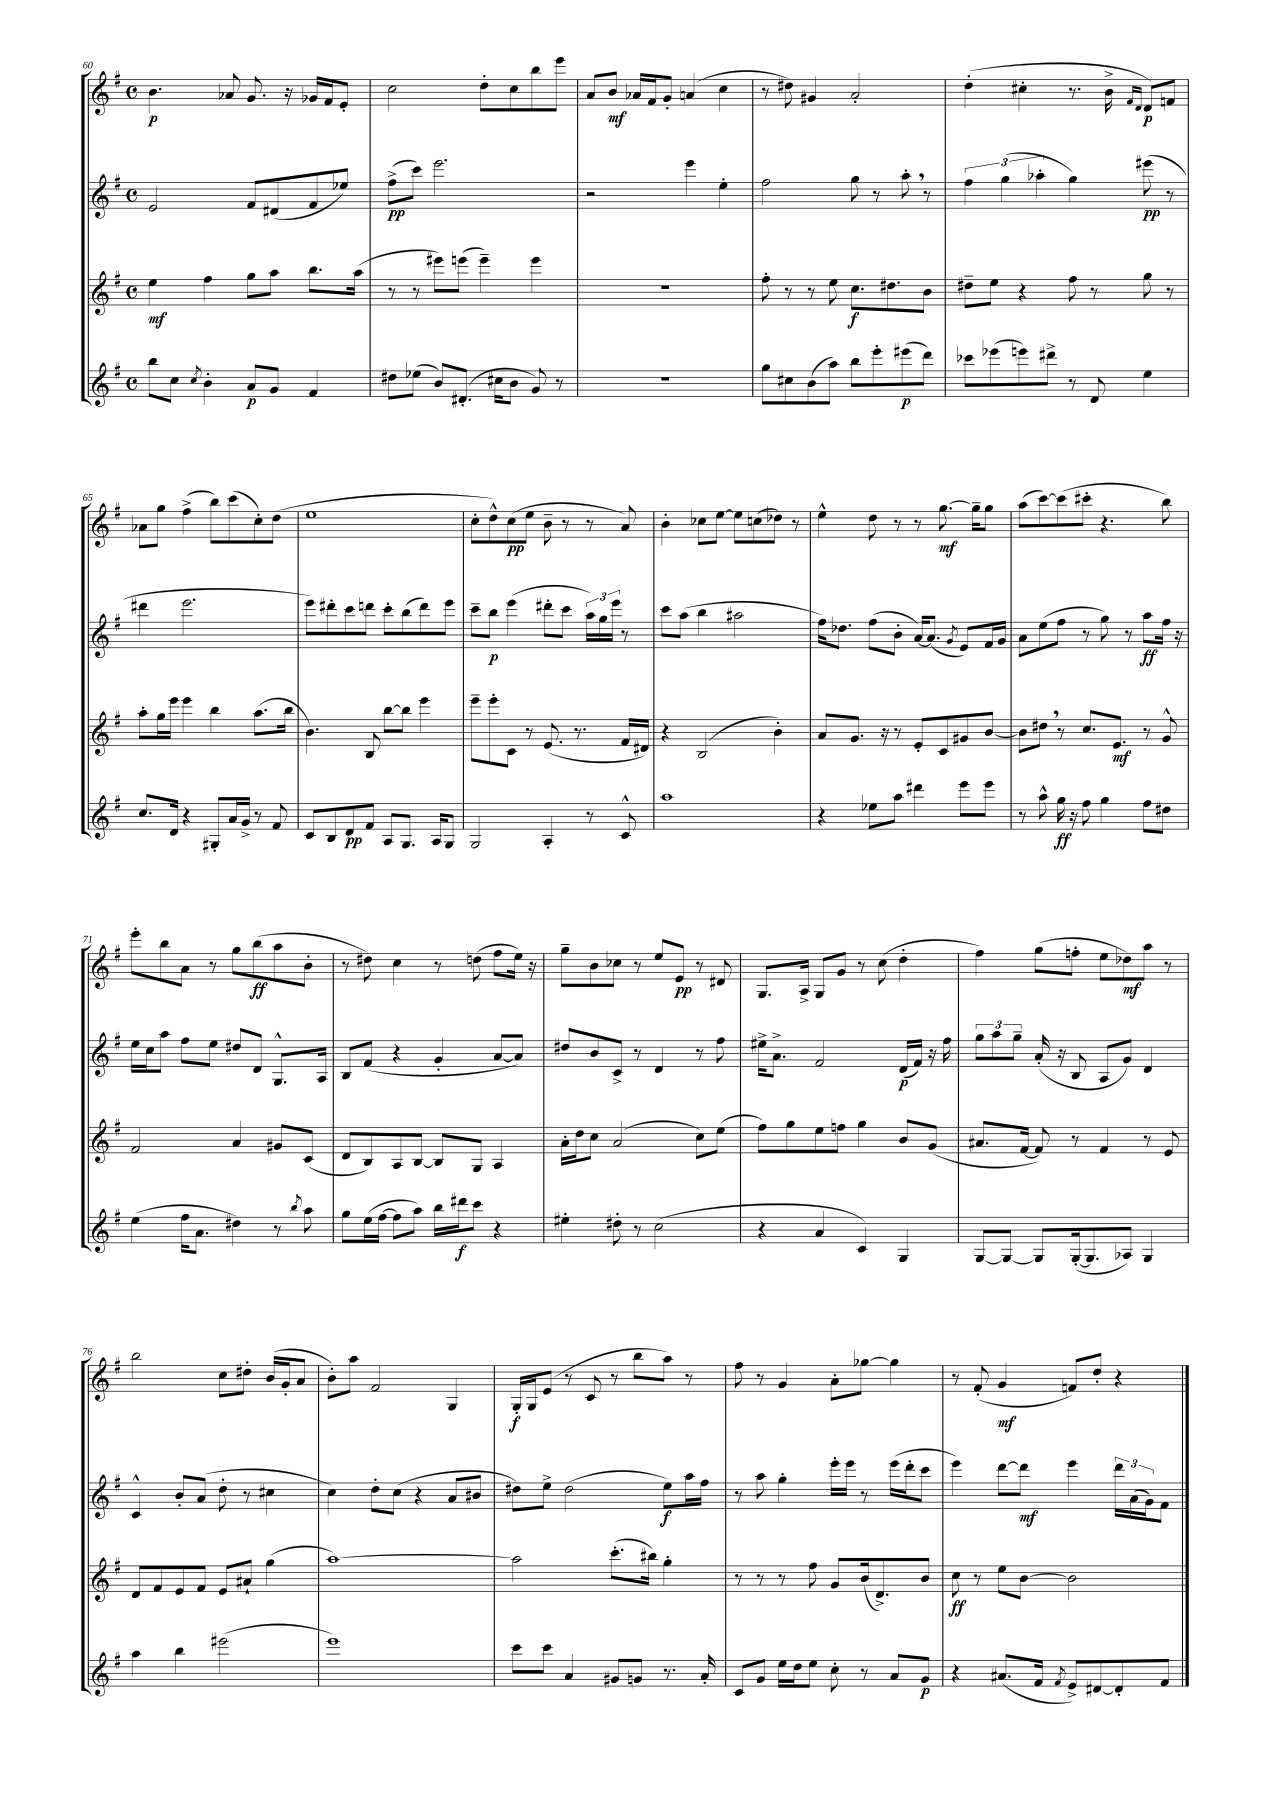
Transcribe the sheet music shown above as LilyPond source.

<<
\new StaffGroup <<
\new Staff = "s0" {
    \clef treble \key g \major \defaultTimeSignature \time 4/4
    b'4.\p aes'8 g'8. r16 ges'16 fis'16 e'8-. |
    c''2 d''8-. c''8 b''8 e'''8 |
    a'8 b'8\mf aes'16 fis'16 g'8-. a'4( c''4 |
    r8 dis''8) gis'4 a'2-. |
    d''4-.( cis''4-. r8. b'16-> \grace { fis'16 d'16 } d'8\p) f'8 |
    aes'8 g''8 fis''4->( b''8) c'''8( c''8-.) d''8( |
    e''1 |
    c''8-. d''8-^) c''8\pp( e''8 b'8-- r8 r8 a'8) |
    b'4-. ces''8 e''8~ e''8 c''8( des''8) r8 |
    e''4-^ d''8 r8 r8 g''8.~\mf g''16-- g''8 |
    a''8( c'''8~) c'''8( cis'''8-. r4. b''8) |
    e'''8-. b''8 a'8 r8 g''8 b''8\ff( a''8 b'8-. |
    r8 dis''8) c''4 r8 d''8( fis''8 e''16) r16 |
    g''8-- b'8 ces''8 r8 e''8 e'8\pp r8 dis'8 |
    g8. a16-> g8 g'8 r8 c''8( d''4-. |
    fis''4) g''8( f''8-. e''8 des''8\mf) a''8 r8 |
    b''2 c''8 dis''8-. b'16( g'16-. a'8 |
    b'8-.) a''8 fis'2 g4 |
    g16-.\f g16 e'8( r8 c'8 r8 b''8 a''8) r8 |
    fis''8 r8 g'4 a'8-. ges''8~ ges''4 |
    r8 fis'8-.( g'4\mf f'8) d''8-. r4 \bar "|." |
}
\new Staff = "s1" {
    \clef treble \key g \major \defaultTimeSignature \time 4/4
    e'2 fis'8 dis'8( fis'8 ees''8) |
    fis''8->\pp( c'''8) e'''2. |
    r2 e'''4 e''4-. |
    fis''2 g''8 r8 a''8-. \breathe r8 |
    \tuplet 3/2 { fis''4 g''4( aes''4-. } g''4) eis'''8\pp( r8 |
    dis'''4 e'''2. |
    e'''8) dis'''8-. c'''8 d'''8 c'''8-. b''8( d'''8) e'''8 |
    c'''8-- b''8\p e'''4( dis'''8-. c'''8 \tuplet 3/2 { a''16) g''16 e'''16 } r8 |
    c'''8 a''8( b''4 ais''2 |
    fis''16) des''8. fis''8( b'8-. a'16~) a'8.( \acciaccatura { g'8 } e'8) fis'16 g'16 |
    a'8 e''8( fis''8 r8 g''8) r8 a''8\ff fis''16 r16 |
    e''16 c''16 a''8 fis''8 e''8 dis''8 d'8 g8.-^ a16 |
    b8 fis'8( r4 g'4-. a'8~ a'8) |
    dis''8 b'8 c'8-> r8 d'4 r8 fis''8 |
    eis''16-> a'8.-> fis'2 d'16\p( fis'16) r16 fis''16 |
    \tuplet 3/2 { g''8 a''8 g''8-- } a'16-.( r16 b8 a8 g'8) d'4 |
    c'4-^ b'8-. a'8( d''8-. r8 cis''4 |
    c''4) d''8-. c''8( r4 a'8 bis'8 |
    dis''8) e''8-> dis''2( e''8\f) a''16 fis''16 |
    r8 a''8 g''4-. e'''16-. e'''16 r8 e'''16( d'''16-. c'''8 |
    e'''4) d'''8~ d'''8\mf e'''4 \tuplet 3/2 { d'''16 a'16( g'16) } fis'8 \bar "|." |
}
\new Staff = "s2" {
    \clef treble \key g \major \defaultTimeSignature \time 4/4
    e''4\mf fis''4 g''8 a''8 b''8. a''16( |
    r8 r8 eis'''8) e'''8( e'''4--) e'''4 |
    r1 |
    fis''8-. r8 r8 e''8 c''8.\f dis''8. b'8 |
    dis''8-- e''8 r4 fis''8 r8 g''8 r8 |
    a''8-. g''16 e'''16 e'''4 b''4 a''8.( b''16 |
    b'4.) b8 b''8~ b''8 e'''4 |
    e'''8-- e'''8-. c'8 r8 e'8.( r8. fis'16 dis'16) |
    r4 b2( b'4-.) |
    a'8 g'8. r16 r8 e'8-. c'8 gis'8 b'8~ |
    b'8 dis''8 \breathe r8 c''8. e'8.\mf r8 g'8-^ |
    fis'2 a'4 gis'8 c'8( |
    d'8 b8) a8 b8~ b8 g8 a4 |
    a'16-. d''16 c''8 a'2( c''8) e''8( |
    fis''8) g''8 e''8 f''8 g''4 b'8 g'8( |
    ais'8. fis'16~ fis'8) r8 fis'4 r8 e'8 |
    d'8 fis'8 e'8 fis'8 e'8 ais'8-! g''4( |
    a''1~) |
    a''2 c'''8.-.( bis''16) g''4-. |
    r8 r8 r8 fis''8 g'8 b'16( d'8.->) b'8 |
    c''8\ff r8 e''8 b'8~ b'2 \bar "|." |
}
\new Staff = "s3" {
    \clef treble \key g \major \defaultTimeSignature \time 4/4
    b''8 c''8 \acciaccatura { c''8 } b'4-. a'8\p g'8 fis'4 |
    dis''8 ees''8( b'8) dis'8.-.( cis''16 b'8 g'8) r8 |
    R1 |
    g''8 cis''8 b'8( a''8) b''8 e'''8-. eis'''8\p( d'''8) |
    ces'''8 ees'''8( e'''8) dis'''8-> r8 d'8 e''4 |
    c''8. d'16 r4 gis8-. a'16 g'16-> r8 fis'8 |
    c'8 b8 d'8\pp fis'8 a8 g8. a16 g8 |
    g2 a4-. r8 c'8-^ |
    a''1 |
    r4 ees''8 a''8 dis'''4 e'''8 e'''8 |
    r8 a''8-^ g''16\ff r16 fis''8 g''4 fis''8 dis''8 |
    e''4( fis''16 a'8. dis''4) r8 \acciaccatura { b''8 } a''8 |
    g''8 e''16( fis''16~ fis''8 a''8) b''16 dis'''16\f c'''8 r4 |
    eis''4-. dis''8-. r8 c''2( |
    r4 a'4 c'4) g4 |
    g8~ g8~ g8 g16~-.( g8. aes8) g4 |
    a''4 b''4 eis'''2( |
    e'''1) |
    c'''8 c'''8 a'4 gis'8 g'8 r8. a'16-. |
    c'8 g'8 e''16 d''16 e''8 c''8-. r8 a'8 g'8\p |
    r4 ais'8.( fis'16 \acciaccatura { fis'8 } e'8->) dis'8~ dis'8-. fis'8 \bar "|." |
}
>>
>>
\layout { \context { \Score currentBarNumber = #60 } }
